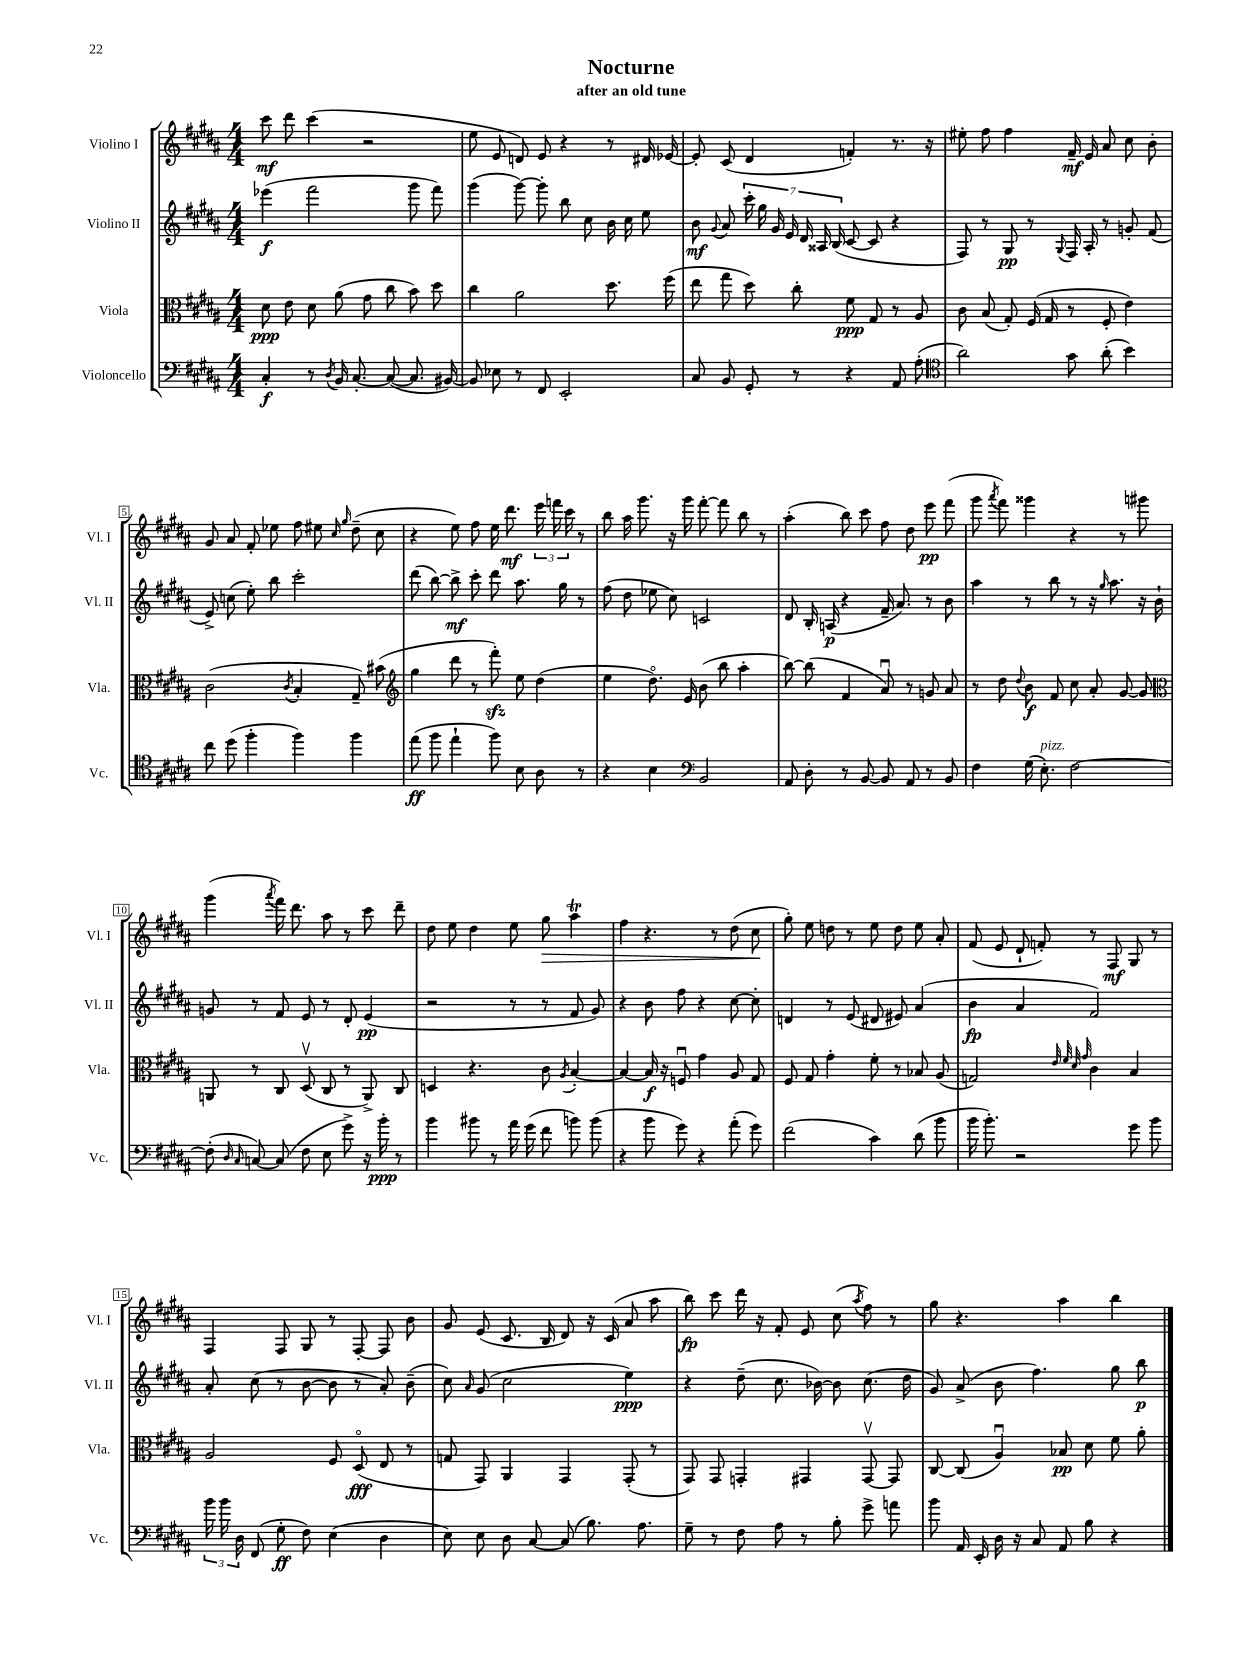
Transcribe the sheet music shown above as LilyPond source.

\header { title = "Nocturne" subtitle = "after an old tune" }
<<
\new StaffGroup <<
\new Staff = "s0" \with { instrumentName = "Violino I" shortInstrumentName = "Vl. I" } {
    \clef treble \key b \major \numericTimeSignature \time 4/4
    \autoBeamOff cis'''8\mf dis'''8 cis'''4( r2 |
    e''8 e'8 d'8) e'8 r4 r8 dis'16 ees'16~ |
    ees'8-. cis'8( dis'4 f'4-.) r8. r16 |
    eis''8-. fis''8 fis''4 fis'16--\mf e'16 ais'8 cis''8 b'8-. |
    gis'8 ais'8 fis'8-. ees''8 fis''8 eis''8 \grace { cis''16 gis''16 } dis''8--( cis''8 |
    r4 e''8) fis''8 e''16 dis'''8.\mf \tuplet 3/2 { e'''16 f'''16 cis'''16 } r8 |
    b''8 ais''16 gis'''8. r16 gis'''16 fis'''8~-. fis'''8 b''8 r8 |
    ais''4-.( b''8) cis'''8 fis''8 dis''8 e'''8\pp fis'''8( |
    gis'''8 \acciaccatura { ais'''8 } fis'''8) gisis'''4 r4 r8 gis'''8 |
    gis'''4( \acciaccatura { ais'''8 } fis'''16) dis'''8. ais''8 r8 cis'''8 dis'''8-- |
    dis''8 e''8 dis''4 e''8 gis''8\> ais''4\trill |
    fis''4 r4. r8 dis''8( cis''8\! |
    gis''8-.) e''8 d''8 r8 e''8 d''8 e''8 ais'8-. |
    fis'8( e'8 dis'8-! f'8-.) r8 fis8\mf gis8 r8 |
    fis4 fis8 gis8 r8 fis8~-. fis8 b'8 |
    gis'8 e'8( cis'8. b16 dis'8) r16 cis'16( ais'8 ais''8 |
    b''8\fp) cis'''8 dis'''16 r16 fis'8-. e'8 cis''8( \acciaccatura { ais''8 } fis''8) r8 |
    gis''8 r4. ais''4 b''4 \bar "|." |
}
\new Staff = "s1" \with { instrumentName = "Violino II" shortInstrumentName = "Vl. II" } {
    \clef treble \key b \major \numericTimeSignature \time 4/4
    \autoBeamOff ees'''4\f( fis'''2 gis'''8 fis'''8) |
    gis'''4( gis'''8~) gis'''8-. b''8 cis''8 b'16 cis''16 e''8 |
    b'8\mf \appoggiatura { gis'8 } ais'8 \tuplet 7/4 { cis'''16-. gis''16 gis'16 e'16 dis'16 aisis16 b16( } cis'8~ cis'8 r4 |
    fis8) r8 gis8\pp r8 \appoggiatura { gis8 } fis16 ais16-. r8 g'8-. fis'8( |
    e'8->) c''8( e''8-.) b''8 cis'''2-. |
    dis'''8( b''8~) b''8->\mf cis'''8-. dis'''8 ais''8. gis''16 r8 |
    fis''8( dis''8 ees''8 cis''8) c'2 |
    dis'8 b16-. a16\p( r4 fis'16-- ais'8.) r8 b'8 |
    ais''4 r8 b''8 r8 r16 \grace { gis''16 } ais''8. r16 b'16-! |
    g'8 r8 fis'8 e'8 r8 dis'8-. e'4\pp( |
    r2 r8 r8 fis'8 gis'8) |
    r4 b'8 fis''8 r4 cis''8~ cis''8-. |
    d'4 r8 e'8( dis'8 eis'8) ais'4( |
    b'4\fp ais'4 fis'2) |
    ais'8-. cis''8( r8 b'8~ b'8 r8 ais'8-.) b'8--( |
    cis''8) \grace { ais'16 } gis'8( cis''2 e''4\ppp) |
    r4 dis''8--( cis''8. bes'16~) bes'8 cis''8.( dis''16 |
    gis'8) ais'8->( b'8 fis''4.) gis''8 b''8\p \bar "|." |
}
\new Staff = "s2" \with { instrumentName = "Viola" shortInstrumentName = "Vla." } {
    \clef alto \key b \major \numericTimeSignature \time 4/4
    \autoBeamOff dis'8\ppp e'8 dis'8 ais'8( gis'8 cis''8 b'8) dis''8 |
    cis''4 ais'2 dis''8. fis''16( |
    e''8 gis''8 dis''8) cis''8-. fis'8\ppp gis8 r8 ais8 |
    cis'8 b8( gis8-.) fis16( gis16 r8 fis8-. e'4) |
    cis'2( \acciaccatura { cis'8 } b4-. gis8--) bis'8( |
    \clef treble gis''4 dis'''8 r8 fis'''8-.\sfz) e''8 dis''4( |
    e''4 dis''8.\flageolet) e'16 b'8( b''8 ais''4-. |
    b''8~) b''8( fis'4 ais'8\downbow) r8 g'8 ais'8 |
    r8 dis''8 \appoggiatura { dis''8 } b'8\f fis'8 cis''8 ais'8-. gis'8~ gis'8 |
    \clef alto a,8 r8 cis8 dis8\upbow( cis8 r8 a,8->) cis8 |
    d4 r4. cis'8 \acciaccatura { ais8 } b4~-. |
    b4~ b16\f r16 f8\downbow gis'4 ais8 gis8 |
    fis8 gis8 gis'4-. fis'8-. r8 bes8 ais8( |
    g2) \grace { e'32 fis'32 dis'32 gis'32 } cis'4 b4 |
    ais2 fis8 dis8\flageolet\fff( e8 r8 |
    g8 gis,8) ais,4 gis,4 gis,8-.( r8 |
    gis,8) gis,8 g,4-. gis,4 gis,8~\upbow gis,8 |
    cis8~ cis8( ais4\downbow) bes8\pp dis'8 fis'8 ais'8-. \bar "|." |
}
\new Staff = "s3" \with { instrumentName = "Violoncello" shortInstrumentName = "Vc." } {
    \clef bass \key b \major \numericTimeSignature \time 4/4
    \autoBeamOff cis4-.\f r8 \acciaccatura { dis8 } b,16 cis8.~-. cis8~( cis8. bis,16~) |
    bis,8 ees8 r8 fis,8 e,2-. |
    cis8 b,8 gis,8-. r8 r4 ais,8 ais8-.( |
    \clef tenor ais'2) gis'8 ais'8-.( b'4) |
    cis''8 dis''8( fis''4-. fis''4) fis''4 |
    e''8\ff( fis''8 e''4-! fis''8) b8 ais8 r8 |
    r4 b4 \clef bass b,2 |
    ais,8 dis8-. r8 b,8~ b,8 ais,8 r8 b,8 |
    fis4 gis16( e8.-.^\markup { \italic "pizz." }) fis2~ |
    fis8-.( \grace { dis16 cis16 } c8~) c8( fis8 e8 gis'8->) r16 b'16-.\ppp r8 |
    b'4 bis'8 r8 ais'16 gis'16( fis'8 b'8) b'8( |
    r4 b'8 gis'8) r4 ais'8-.( gis'8) |
    fis'2( cis'4) dis'8( b'8 |
    b'16 b'8.-.) r2 gis'8 b'8 |
    \tuplet 3/2 { b'16 b'16 dis16 } fis,8( gis8-.\ff fis8) e4( dis4 |
    e8) e8 dis8 cis8~ cis8( b8.) ais8. |
    gis8-- r8 fis8 ais8 r8 b8-. gis'8-> a'8 |
    b'8 ais,16 e,16-. dis16 r16 cis8 ais,8 b8 r4 \bar "|." |
}
>>
>>
\layout { \context { \Score \override BarNumber.stencil = #(make-stencil-boxer 0.1 0.3 ly:text-interface::print) } }
